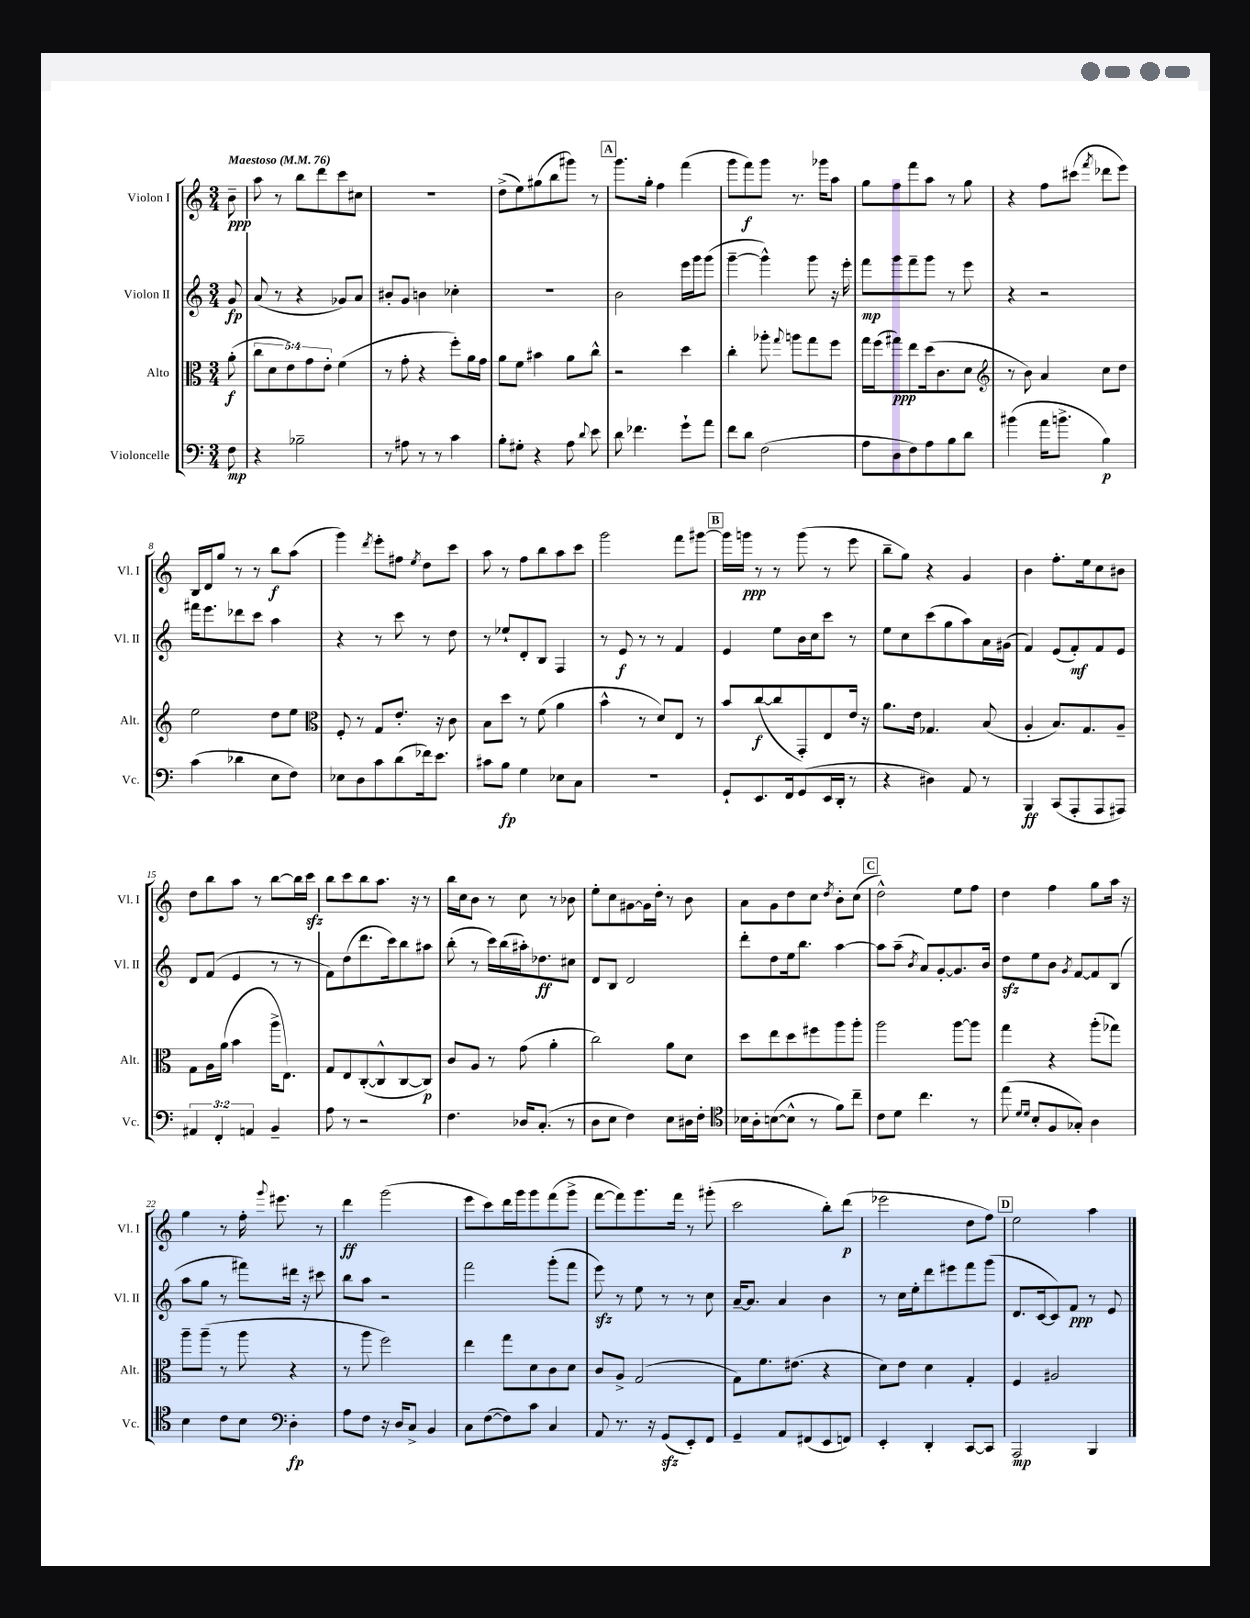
<<
\new StaffGroup <<
\new Staff = "s0" \with { instrumentName = "Violon I" shortInstrumentName = "Vl. I" } {
    \clef treble \key c \major \numericTimeSignature \time 3/4 \partial 8 \tempo "Maestoso" 4 = 76
    \autoBeamOff b'8--\ppp |
    a''8 r8 b''8[ d'''8 c'''8 cis''8] |
    r2. |
    d''8[->( e''8) gis''8( b''8 gis'''8]) r8 |
    \mark \markup { \box "A" } g'''8.[ g''16]-. f''4 f'''4( |
    g'''8[ f'''8\f) g'''8] r8. ges'''16[ a''8] |
    g''8[ f''8 f'''8 a''8] r8 g''8 |
    r4 f''8[ cis'''8]( \acciaccatura { f'''8 } des'''8[ e'''8]) |
    b16[ d'16 g''8] r8 r8 b''8[\f a''8]( |
    g'''4) \acciaccatura { d'''8 } e'''8[-. fis''8] \acciaccatura { e''8 } d''8[ c'''8] |
    a''8 r8 f''8[ b''8 a''8 c'''8] |
    g'''2 f'''8[ gis'''8]~ |
    \mark \markup { \box "B" } gis'''16[ g'''16]\ppp r8 r8 g'''8( r8 e'''8 |
    b''8[-- g''8]) r4 g'4 |
    b'4 f''8.[-. e''16 c''8 bis'8] |
    d''8[ b''8 a''8] r8 b''8[~ b''16 c'''16]\sfz |
    b''8[ c'''8 b''8 a''8.] r16 r8 |
    b''16[ c''16 b'8] r8 c''8 r8 bes'8 |
    e''8[-. c''8 gis'8~ gis'16 d''16]-. r8 b'8 |
    a'8[ g'8 d''8 c''8] \acciaccatura { d''8 } b'8[-. c''8]( |
    \mark \markup { \box "C" } d''2-^) e''8[ f''8] |
    d''4 f''4 g''8[ a''16] r16 |
    g''4 r8 f''16-. \appoggiatura { g'''8 } eis'''8. r8 |
    d'''4\ff g'''2( |
    e'''8[ c'''8) d'''16 g'''16 g'''8 f'''8( g'''8]-> |
    f'''8[~ f'''8) g'''8. f'''16] r8 gis'''8-.( |
    c'''2 b''8[-.) d'''8]\p( |
    ees'''2 d''8[ f''8]) |
    \mark \markup { \box "D" } e''2 a''4 \bar "|." |
}
\new Staff = "s1" \with { instrumentName = "Violon II" shortInstrumentName = "Vl. II" } {
    \clef treble \key c \major \numericTimeSignature \time 3/4 \partial 8
    \autoBeamOff g'8\fp |
    a'8( r8 r4 ges'8[) a'8] |
    bis'8[-. g'8] b'4 ces''4-. |
    R2. |
    \mark \markup { \box "A" } b'2 e'''16[ g'''16 g'''8]( |
    g'''4~-- g'''4-^) g'''8 r16 e'''16-. |
    f'''8[\mp g'''8 f'''8-- g'''8] r8 e'''8 |
    r4 r2 |
    fis'''16[ e'''8. des'''8 c'''8] a''4 |
    r4 r8 c'''8 r8 d''8 |
    r8 ees''8[-! d'8-. b8] f4 |
    r8 e'8\f r8 r8 f'4 |
    \mark \markup { \box "B" } e'4 e''8[ b'16 c''16 c'''8] r8 |
    e''8[ c''8 c'''8( g''8 a''8) a'16 gis'16]( |
    f'4) e'8[( f'8-.\mf) f'8 e'8] |
    d'8[ f'8]( e'4 r8 r8 |
    f'8[) d''8( d'''8. c'''16) b''8 ais''8] |
    b''8-.( r8 c'''16[) b''16( ais''16-.) des''8.\ff cis''8] |
    d'8[ b8] d'2 |
    d'''8[-. d''8 e''16 b''8.] a''4~ |
    \mark \markup { \box "C" } a''8[ a''8]--( \acciaccatura { b'8 } a'8[) g'8~-. g'8. b'16] |
    d''8[\sfz e''8 b'8] \acciaccatura { g'8 } f'8[~ f'8 b8]( |
    a''8[ g''8] r8 fis'''8[) dis'''16] r16 cis'''8 |
    b''8[ a''8] r2 |
    f'''2 g'''8[-.( f'''8] |
    e'''8\sfz) r8 e''8 r8 r8 c''8 |
    a'16[~-- a'8.] a'4 b'4 |
    r8 c''16[ e''16-. d'''8 eis'''8 f'''8 g'''8]( |
    \mark \markup { \box "D" } d'8.[ c'16~ c'8) f'8]\ppp r8 e'8 \bar "|." |
}
\new Staff = "s2" \with { instrumentName = "Alto" shortInstrumentName = "Alt." } {
    \clef alto \key c \major \numericTimeSignature \time 3/4 \override Staff.TupletNumber.text = #tuplet-number::calc-fraction-text \partial 8
    \autoBeamOff a'8-.\f( |
    \tuplet 5/4 { c''8[ d'8 e'8) g'8 e'8]-. } f'4( |
    r8 g'8-. r4 f''8[-.) a'16 g'16] |
    a'8[ f'8] bis'4 a'8[ c''8]-^ |
    \mark \markup { \box "A" } r2 d''4 |
    c''4-. aes''8-. \appoggiatura { g''8 } a''8[ g''8 f''8] |
    g''16[ f''16( gis''8\ppp) e''8 d''16( c'8. d'8] |
    \clef treble r8 b'8) a'4 c''8[ d''8] |
    e''2 d''8[ e''8] |
    \clef alto f8-. r8 g8[ e'8.]-. r16 c'8 |
    b8[ d''8] r8 f'8( a'4 |
    b'4-^ r8 d'8[) e8] r8 |
    \mark \markup { \box "B" } b'8[ c''8~\f( c''8 g,8-.) e8 e'16] r16 |
    a'8.[ e'16] ges4. b8( |
    a4-. b8.[) g8. a8]-- |
    g8[ a16 a'16]( b'4 a''16[-> e8.]) |
    g8[ e8 c8~-.( c8-^ c8~ c8]\p) |
    c'8[ a8] r8 g'8( a'4-. |
    c''2) a'8[ d'8] |
    d''8[ e''8 d''8 fis''8 a''8 a''8]-. |
    \mark \markup { \box "C" } a''2 a''8[~ a''8] |
    g''4 r4 a''8[-.( ges''8]) |
    a''8[-- a''8]--( r8 a''8 r4 |
    r8 a''8 f''2) |
    e''4 g''8[ d'8 c'8 d'8] |
    c'8[ a8]-> g2( |
    g8[) f'8. eis'8.]( r4 |
    d'8[) e'8] d'4 g4-. |
    \mark \markup { \box "D" } f4 ais2 \bar "|." |
}
\new Staff = "s3" \with { instrumentName = "Violoncelle" shortInstrumentName = "Vc." } {
    \clef bass \key c \major \numericTimeSignature \time 3/4 \override Staff.TupletNumber.text = #tuplet-number::calc-fraction-text \partial 8
    \autoBeamOff f8\mp |
    r4 bes2-- |
    r8 ais8 r8 r8 c'4 |
    b8[-. gis8]-. r4 a8 \appoggiatura { d'8 } e'8 |
    \mark \markup { \box "A" } d'8 fes'4. g'8[-! a'8] |
    f'8[ d'8] f2( |
    a8[ d8 f8) a8 b8 d'8] |
    bis'4( a'16[ b'8.]-> b4\p) |
    c'4( des'4 e8[ f8]) |
    ees8[ d8 c'8 d'8( fes'16) e'8.] |
    cis'8[ b8]\fp g4 ees8[ c8] |
    R2. |
    \mark \markup { \box "B" } g,8[-! e,8. f,16 g,8( e,16 d,16]-. r8 |
    r4 dis4) a,8 r8 |
    b,,4\ff c,8[( a,,8-. a,,8 ais,,8]) |
    \tuplet 3/2 { ais,4 f,4-. a,4 } b,4-- |
    a8 r8 r2 |
    f4. des16[ c8.]-.( r8 |
    d8[ e8] f4) e8[ dis16 f16]-. |
    \clef tenor bes16[ a16-. b8~( b8]-^ r8 f'8[) c''8]-- |
    \mark \markup { \box "C" } c'8[ d'8] c''4. r8 |
    e''8( \grace { d'16[ d'16] } b8[-. f8 ges8]-.) a4 |
    b4 c'8[ b8] \clef bass d4-.\fp |
    a8[ f8] r16 d16[ c8]-> b,4 |
    c8[ f8~( f8) c'8] c4 |
    a,8 r8. r16 g,8[\sfz( e,8-.) f,8] |
    g,4-- a,8[ fis,8( e,8 f,8]) |
    e,4-. d,4-. c,8[~ c,8] |
    \mark \markup { \box "D" } a,,2\mp b,,4 \bar "|." |
}
>>
>>
